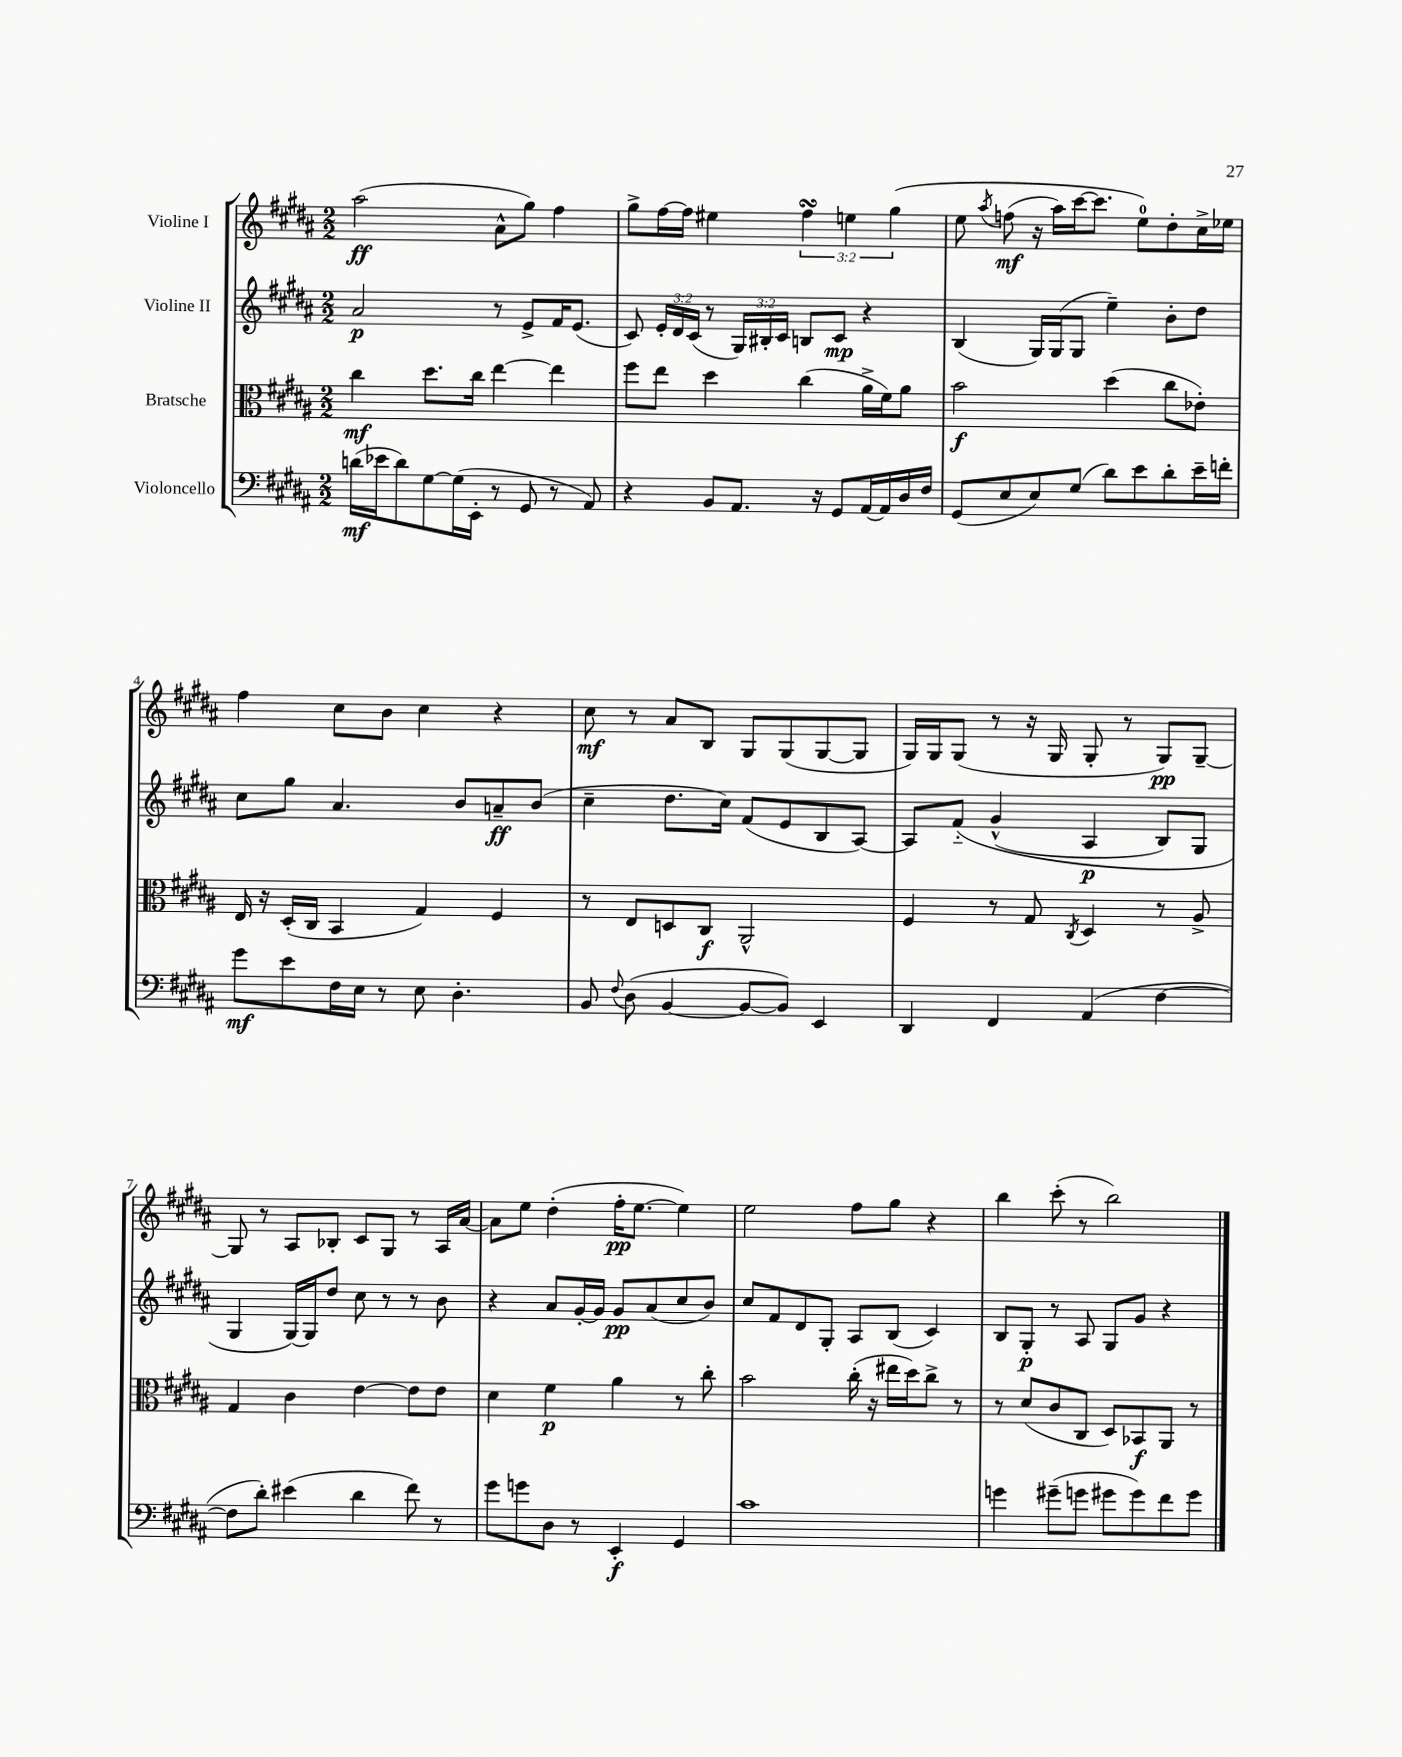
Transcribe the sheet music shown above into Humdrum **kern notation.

**kern	**kern	**kern	**kern
*staff4	*staff3	*staff2	*staff1
*clefF4	*clefC3	*clefG2	*clefG2
*k[f#c#g#d#a#]	*k[f#c#g#d#a#]	*k[f#c#g#d#a#]	*k[f#c#g#d#a#]
*M2/2	*M2/2	*M2/2	*M2/2
(16d	4cc#	2a#	(2aa#
16e-	.	.	.
8d)	.	.	.
[8G#	8.dd#	.	.
(16G#]	.	.	.
16EE'	16cc#	.	.
8r	[4ee	8r	8a#^^
8GG#	.	8e^	8gg#)
8r	4ee]	16f#	4ff#
.	.	(8.e	.
8AA#)	.	.	.
=	=	=	=
4r	8ff#	8c#)	8gg#^
.	8ee	24e'	[16ff#
.	.	24d#	.
.	.	.	16ff#]
.	.	(24c#	.
8BB	4dd#	8r	4ee#
8.AA#	.	24G#)	.
.	.	24B#'	.
.	.	24c#	.
.	(4cc#	8B	6ff#
16r	.	.	.
8GG#	.	8c#	.
.	.	.	6ee
[16AA#	16a#^	4r	.
16AA#]	16f#)	.	.
.	.	.	&(6gg#
16D#	8a#	.	.
16F#	.	.	.
=	=	=	=
(8GG#	2b	(4B	8ee
.	.	.	8qaa#
8E	.	.	(8ff
8E)	.	16G#)	16r
.	.	(16G#	16aa#)
(8G#	.	8G#	[16ccc#
.	.	.	8.ccc#]
8d#)	(4dd#	4ee~)	.
8e	.	.	8ee&)
8d#'	8cc#	8b'	8dd#'
16e~	8e-')	8dd#	16cc#^
16f'	.	.	16ee-
=	=	=	=
8g#	16E	8cc#	4ff#
.	16r	.	.
8e	(16D#'	8gg#	.
.	16C#	.	.
16F#	4BB	4.a#	8cc#
16E	.	.	.
8r	.	.	8b
8E	4G#)	.	4cc#
4.D#'	.	8b	.
.	4F#	8a~	4r
.	.	(8b	.
=	=	=	=
8BB	8r	4cc#~	8cc#
8qqF#	.	.	.
(8D#	8E	.	8r
[4BB	8D	8.dd#	8a#
.	8C#	.	8B
.	.	16cc#)	.
8BB_	2AA#^^	(8f#	8G#
8BB])	.	8e	(8G#
4EE	.	8B	[8G#
.	.	[8A#)	8G#]
=	=	=	=
4DD#	4F#	8A#]	16G#)
.	.	.	16G#
.	.	&(8f#'~	(8G#
4FF#	8r	(4g#^^	8r
.	8G#	.	16r
.	.	.	16G#
.	8qC#	.	.
(4AA#	4D#	4A#	8G#'
.	.	.	8r
[4F#	8r	8B)	8G#)
.	8A#^	8G#	[8G#~
=	=	=	=
8F#]	4G#	4G#	8G#]
8d#')	.	.	8r
(4e#	4c#	[16G#&)	8A#
.	.	16G#]	.
.	.	8dd#	8B-'
4d#	[4e	8cc#	8c#
.	.	8r	8G#
8f#)	8e]	8r	8r
8r	8e	8b	16A#
.	.	.	[16a#
=	=	=	=
8g#	4d#	4r	8a#]
8g	.	.	8ee
8D#	4f#	8a#	(4dd#'
8r	.	[16g#'	.
.	.	16g#]	.
4EE'	4a#	8g#	16ff#'
.	.	.	[8.ee
.	.	(8a#	.
4GG#	8r	8cc#	4ee])
.	8cc#'	8b)	.
=	=	=	=
1c#	2b	8cc#	2ee
.	.	8f#	.
.	.	8d#	.
.	.	8G#'	.
.	(16cc#'	8A#	8ff#
.	16r	.	.
.	16ee#	(8B	8gg#
.	16dd#)	.	.
.	8cc#^	4c#)	4r
.	8r	.	.
=	=	=	=
4g	8r	8B	4bb
.	(8d#	8G#'	.
(8g#~	8c#	8r	(8ccc#'
8g	8C#	8A#	8r
8g#	8D#)	8G#	2bb)
8g#)	8BB-	8g#	.
8f#	8AA#	4r	.
8g#	8r	.	.
==	==	==	==
*-	*-	*-	*-
